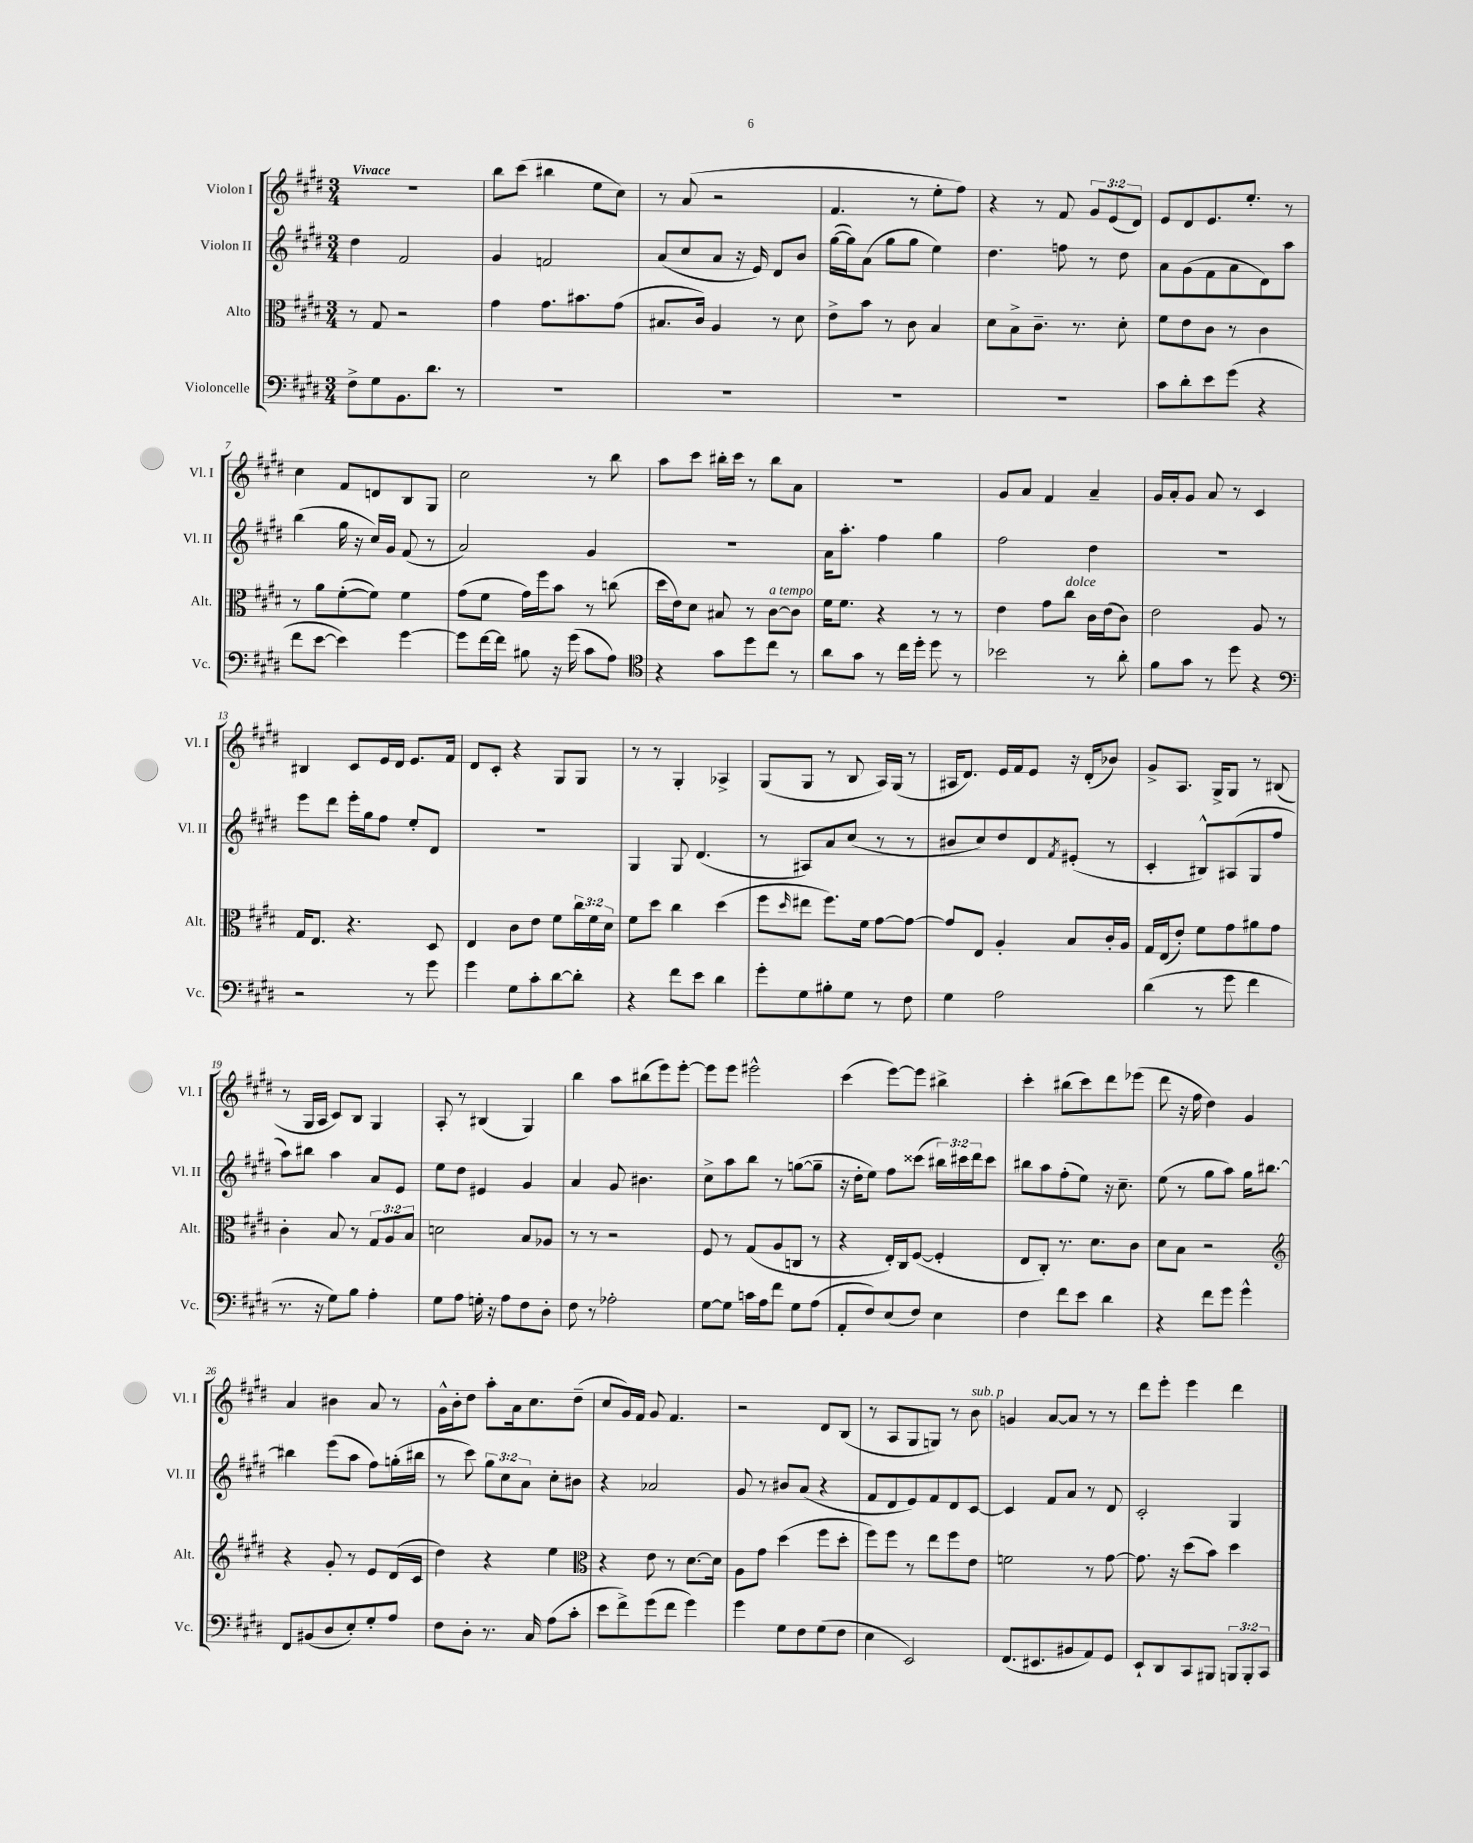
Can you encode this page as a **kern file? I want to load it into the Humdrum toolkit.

**kern	**kern	**kern	**kern
*part4	*part3	*part2	*part1
*staff4	*staff3	*staff2	*staff1
*I"Violoncelle	*I"Alto	*I"Violon II	*I"Violon I
*I'Vc.	*I'Alt.	*I'Vl. II	*I'Vl. I
*clefF4	*clefC3	*clefG2	*clefG2
*k[f#c#g#d#]	*k[f#c#g#d#]	*k[f#c#g#d#]	*k[f#c#g#d#]
*M3/4	*M3/4	*M3/4	*M3/4
=1	=1	=1	=1
!	!	!	!LO:TX:a:B:t=Vivace
8F#^\L	8r	4dd#\	2.r
8G#\	8G#/	.	.
8.BB\	2r	2f#/	.
8.d#\J	.	.	.
8r	.	.	.
=2	=2	=2	=2
2.r	4g#\	4g#/	8bb\L
.	.	.	(8ccc#\J
.	8.g#\L	2fn/	4bb#X\
.	8.b#X\	.	.
.	.	.	8ee\L
.	(8g#\J	.	8cc#\J)
=3	=3	=3	=3
2.r	8.B#X/L	(8a/L	8r
.	.	8cc#/	(8a/
.	16c#/Jk)	.	.
.	4A/	8a/J	2r
.	.	16r	.
.	.	16e/)	.
.	8r	8d#/L	.
.	8d#\	8b/J	.
=4	=4	=4	=4
2.r	8e^\L	([16gg#\LL	4.f#/
.	.	16gg#\J])	.
.	8b\J	(8a\J	.
.	8r	8gg#\L	.
.	8c#\	8gg#\J	8r
.	4B/	4ee\)	8ee'\L
.	.	.	8ff#\J)
=5	=5	=5	=5
2.r	8d#\L	4.dd#\	4r
.	8B^\	.	.
.	8.c#~\J	.	8r
.	.	8ffn\	8f#/
.	8.r	.	.
.	.	8r	12g#/L
.	.	.	(12e/
.	8d#'\	8dd#\	.
.	.	.	12d#/J)
=6	=6	=6	=6
8c#\L	8f#\L	8a\L	8e/L
8d#'\	8e\	(8g#\	8d#/
8e\	8c#\J	8f#\	8.e/
(8g#\J	8r	8a\	.
.	.	.	8.ee'/J
4r	4c#\	8d#\)	.
.	.	8aa\J	8r
!!LO:LB:g=z
=7	=7	=7	=7
8f#\L	8r	(4bb\	4cc#\
[8e\J	8a\L	.	.
4e\])	([8f#'\	16gg#\	8f#/L
.	.	16r	.
.	8f#\J])	16cc#/LL)	8dn/
.	.	16g#/JJ	.
[4g#\	4f#\	(8f#/	8B/
.	.	8r	8G#/J
=8	=8	=8	=8
8g#\L]	(8g#\L	2a/)	2cc#\
[16f#\L	8f#\J	.	.
16f#\JJ]	.	.	.
8B#X\	16g#\LL)	.	.
.	16ff#\J	.	.
16r	8b\J	.	.
(16g#\	.	.	.
8c#\L	8r	4g#/	8r
8A\J)	(8ccn\	.	8bb\
=9	=9	=9	=9
*clefC4	*	*	*
4r	16dd#\LL	2.r	8aa\L
.	16e\J)	.	.
.	8d#\J	.	8ccc#\J
8g#\L	8B#X/	.	16bb#X'\LL
.	.	.	16ccc#\JJ
8dd#\	8r	.	8r
!	!LO:TX:a:i:t=a tempo	!	!
8cc#\J	[8c#\L	.	8bb#\L
8r	8c#\J]	.	8a\J
=10	=10	=10	=10
8a\L	16f#\KL	16a\KL	2.r
.	8.f#\J	8.aa'\J	.
8g#\J	.	.	.
8r	4r	4ff#\	.
16cc#\LL	.	.	.
16dd#'\JJ	.	.	.
8dd#\	8r	4gg#\	.
8r	8r	.	.
=11	=11	=11	=11
2b-X\	4e\	2ff#\	8g#/L
.	.	.	8a/J
.	8g#\L	.	4f#/
!	!LO:TX:a:i:t=dolce	!	!
.	8cc#\J	.	.
8r	16c#\LL	4dd#\	4a~/
.	(16e\J	.	.
8a'\	8c#\J)	.	.
=12	=12	=12	=12
8f#\L	2e\	2.r	16g#/LL
.	.	.	16a'/J
8g#\J	.	.	8g#/J
8r	.	.	8a/
8dd#\	.	.	8r
4r	8A/	.	4c#/
.	8r	.	.
!!LO:LB:g=z
=13	=13	=13	=13
*clefF4	*	*	*
2r	16G#/KL	8eee\L	4B#X/
.	8.E/J	.	.
.	.	8ddd#\J	.
.	4.r	16eee'\LL	8c#/L
.	.	16gg#\J	.
.	.	8ff#\J	16e/L
.	.	.	16d#/JJ
8r	.	8ee'/L	8.e/L
8g#\	8D#/	8d#/J	.
.	.	.	16f#/Jk
=14	=14	=14	=14
4g#\	4E/	2.r	8d#/L
.	.	.	8c#'/J
8G#\L	8c#\L	.	4r
8c#'\	8e\J	.	.
[8d#\	8f#\L	.	8G#/L
8d#'\J]	24cc#\L	.	8G#/J
.	24f#\	.	.
.	24d#\JJ	.	.
=15	=15	=15	=15
4r	8f#\L	4G#/	8r
.	8dd#\J	.	8r
8f#\L	4cc#\	8G#/	4G#'/
8e\J	.	(4.d#/	.
4d#\	(4dd#\	.	4A-X^/
=16	=16	=16	=16
8g#'\L	8ff#\L	8r	(8G#/L
.	16qqdd#/	.	.
8G#\	8ee#X\J	8A#X/L)	8G#/J
8B#X'\	8.ff#\L)	8a/	8r
8G#\J	.	(8cc#/J	8B/
.	16f#\Jk	.	.
8r	[8g#\L	8r	16A/LL)
.	.	.	(16G#/JJ
8F#\	8g#\J_	8r	8r
=17	=17	=17	=17
4G#\	8g#/L]	8b#X/L	16A#X/KL
.	.	.	8.d#/J)
.	8E/J	8cc#/)	.
2A\	4A'/	8dd#/	16e/LL
.	.	.	16f#/J
.	.	8d#/	8e/J
.	.	8qf#/	.
.	8B/L	(8e#X'/J	16r
.	.	.	(16d#'/KL
.	16c#'/L	8r	8b-X/J)
.	16A/JJ	.	.
=18	=18	=18	=18
(4d#\	16G#/LL	4c#'/	8g#^/L
.	(16E/J	.	.
.	8e'/J)	.	8.A/J
8r	8f#\L	8B#X^^/L)	.
.	.	.	16G#^/KL
8g#\	8g#\	(8A#X/	8G#/J
4f#\	8a#X\	8G#/	8r
.	8g#\J	8ff#/J	(8B#X/
!!LO:LB:g=z
=19	=19	=19	=19
8.r	4c#'\	8aa\L)	8r
.	.	8bb#X\J	16G#/LL
16r	.	.	16A/JJ
8G#\L)	8B/	4aa\	8c#/L)
8B\J	8r	.	8B/J
4A'\	12G#/L	8a/L	4G#/
.	12A/	.	.
.	.	8e/J	.
.	12B/J	.	.
=20	=20	=20	=20
8G#\L	2dn\	8ee\L	8A'/
8A\J	.	8dd#\J	8r
16Gn'\	.	4e#X/	(4B#X/
16r	.	.	.
8A\L	.	.	.
8F#\	8B/L	4g#/	4G#/)
8D#'\J	8A-X/J	.	.
=21	=21	=21	=21
8F#\	8r	4a/	4bb\
8r	8r	.	.
2A-X'\	2r	8g#/	8aa\L
.	.	4.b#X\	(8bb#X\
.	.	.	8eee\)
.	.	.	[8eee'\J
=22	=22	=22	=22
[8G#\L	8F#/	8cc#^\L	8eee\L]
8G#\J]	8r	8aa\	8eee\J
16cn\LL	(8G#/L	8bb\J	2eee#X^^\
16A\J	.	.	.
8f#\J	8A/	8r	.
8G#\L	8Cn/J	([8ggn\L	.
(8A\J	8r	8gg~\J]	.
=23	=23	=23	=23
8AA'/L	4r	16r	(4ccc#\
.	.	16dd#'\KL	.
8F#/)	.	8ee\J)	.
(8E/	16E'/LL)	8ff#\L	[8eee\L)
.	16C#/J	.	.
8F#/J)	([8F#/J	(8ccc##X\J	8eee\J]
4E\	4F#'/]	24bb#X\LL)	4bb#X^\
.	.	24ccc#X\	.
.	.	24ddd#\J	.
.	.	8ccc#\J	.
=24	=24	=24	=24
4F#\	8E/L	8bb#X\L	4ccc#'\
.	8C#'/J)	8aa\	.
8f#\L	8.r	(8ff#'\	(8bb#X\L
8e\J	.	8ee\J)	8ccc#\)
.	8.d#\L	.	.
4d#\	.	16r	8ddd#\
.	.	8.cc#~\	.
.	8c#\J	.	(8eee-X\J
=25	=25	=25	=25
4r	8d#\L	(8ee\	8ddd#\
.	8B\J	8r	16r
.	.	.	16ff#\
8f#\L	2r	8gg#\L	4dd#\)
8g#\J	.	8aa\J)	.
4g#^^\	.	16gg#\KL	4g#/
.	.	[8.bb#X\J	.
!!LO:LB:g=z
=26	=26	=26	=26
*	*clefG2	*	*
8FF#/L	4r	4bb#X\]	4a/
(8BB#X/	.	.	.
8D#/	8g#'/	(8eee\L	4b#X\
8E'/)	8r	8aa\J	.
8G#'/	8e/L	8ff#\L)	8a/
8A/J	(16d#/L	(16ggn'\L	8r
.	16c#/JJ	16bb#X\JJ	.
=27	=27	=27	=27
8F#\L	4dd#\)	8r	16g#^^\LL
.	.	.	16b'\J
8D#'\J	.	8ccc#\)	8dd#\J
8.r	4r	12gg#\L	8aa'\L
.	.	12cc#\	.
.	.	.	16a\k
.	.	12a\J	.
16C#/	.	.	8.cc#\
(8A\L	4ee\	8cc#'\L	.
8c#'\J	.	8b#X\J	(8dd#~\J
=28	=28	=28	=28
*	*clefC3	*	*
8e\L	4r	4r	8cc#/L
8f#^\)	.	.	16g#/L)
.	.	.	16f#/JJ
(8g#\	8e\	2a-X/	8g#/
8f#\J	8r	.	4.f#/
4g#\)	[8.d#\L	.	.
.	16d#\Jk]	.	.
=29	=29	=29	=29
4g#\	8A\L	8g#/	2r
.	8g#\J	8r	.
8G#\L	(4dd#\	8b#X/L	.
8F#\	.	(8a/J	.
(8G#\	8ff#\L	4r	8d#/L
8F#\J	8dd#'\J	.	(8B/J
=30	=30	=30	=30
4E\	8ff#\L)	8f#/L	8r
.	8ff#\J	8d#/	8A/L
2EE/)	8r	8e/)	8G#/
.	8ee\L	8f#/	8Gn/J)
.	8ff#\	8d#/	8r
!	!	!	!LO:TX:a:i:t=sub. p
.	8e\J	[8c#/J	8b\
=31	=31	=31	=31
(8.FF#/L	2fn\	4c#/]	4gn/
8.EE#X/	.	.	.
.	.	8f#/L	[8a/L
8BB#X/	.	8a/J	8a/J]
8AA/)	8r	8r	8r
8GG#/J	[8g#\	8d#/	8r
=32	=32	=32	=32
8EE`/L	8.g#\]	2c#'/	8ddd#\L
8DD#/	.	.	8eee'\J
.	16r	.	.
8CC#/	(8dd#\L	.	4eee\
8BBB#X/J	8b\J)	.	.
12BBBn/L	4dd#\	4G#/	4ddd#\
12BBB'/	.	.	.
12CC#/J	.	.	.
==	==	==	==
*-	*-	*-	*-
